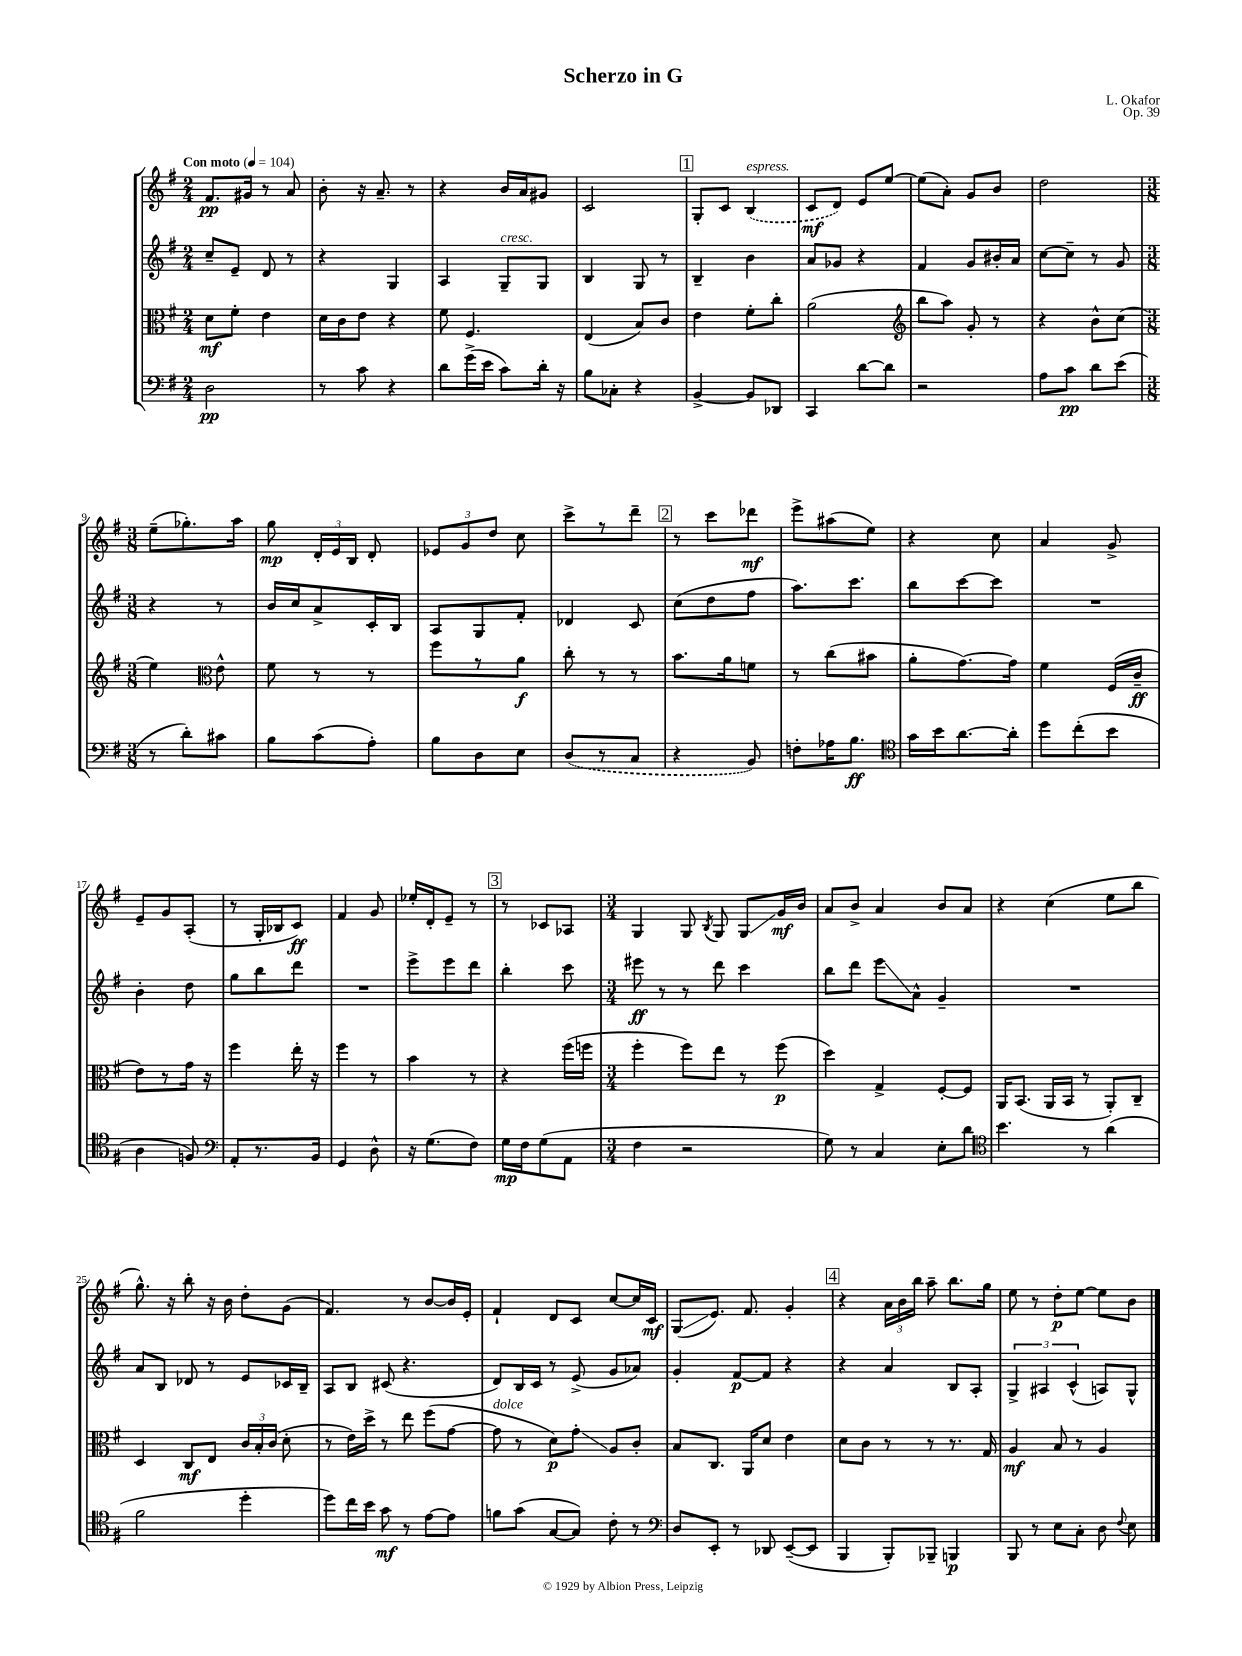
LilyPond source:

\header { title = "Scherzo in G" composer = "L. Okafor" opus = "Op. 39" }
<<
\new StaffGroup <<
\new Staff = "s0" {
    \clef treble \key g \major \numericTimeSignature \time 2/4 \tempo "Con moto" 4 = 104
    \autoBeamOff fis'8.[\pp gis'16] r8 a'8 |
    b'8-. r16 a'8.-- r8 |
    r4 b'16[ a'16 gis'8] |
    c'2 |
    \mark \markup { \box "1" } g8[-. c'8] \once \slurDashed b4^\markup { \italic "espress." }( |
    c'8[\mf d'8]) e'8[ e''8]~ |
    e''8[( a'8]-.) g'8[ b'8] |
    d''2 |
    \numericTimeSignature \time 3/8 e''8[--( ges''8.-.) a''16] |
    g''8\mp \tuplet 3/2 { d'16[-. e'16 b16] } d'8-. |
    \tuplet 3/2 { ees'8[ g'8 d''8] } c''8 |
    c'''8[-> r8 d'''8]-- |
    \mark \markup { \box "2" } r8 c'''8[ des'''8]\mf |
    e'''8[-> ais''8( e''8]) |
    r4 c''8 |
    a'4 g'8-> |
    e'8[-- g'8 a8]-.( |
    r8 g16[-. bes16 c'8]\ff) |
    fis'4 g'8 |
    ees''16[-. d'16-. e'8]-- r8 |
    \mark \markup { \box "3" } r8 ces'8[ aes8] |
    \numericTimeSignature \time 3/4 g4 g8 \acciaccatura { b8 } g8 g8[\glissando g'16\mf b'16] |
    a'8[ b'8]-> a'4 b'8[ a'8] |
    r4 c''4( e''8[ b''8] |
    g''8.-^) r16 b''8-. r16 b'16 d''8[-. g'8]( |
    fis'4.) r8 b'8[~ b'16 e'16]-. |
    fis'4-! d'8[ c'8] c''8[~ c''16 c'16]\mf |
    g8[\glissando( e'8.]) fis'8. g'4-. |
    \mark \markup { \box "4" } r4 \tuplet 3/2 { a'16[ b'16 b''16] } a''8-- b''8.[ g''16] |
    e''8 r8 d''8[-.\p e''8]~ e''8[ b'8] \bar "|." |
}
\new Staff = "s1" {
    \clef treble \key g \major \numericTimeSignature \time 2/4
    \autoBeamOff c''8[-- e'8]-- d'8 r8 |
    r4 g4 |
    a4 g8[--^\markup { \italic "cresc." } g8] |
    b4 g8 r8 |
    \mark \markup { \box "1" } b4-- b'4 |
    a'8[ ges'8] r4 |
    fis'4 g'8[ bis'16-. a'16] |
    c''8[~ c''8]-- r8 g'8 |
    \numericTimeSignature \time 3/8 r4 r8 |
    b'16[ c''16 a'8-> c'16-. b16] |
    a8[ g8 fis'8]-. |
    des'4 c'8 |
    \mark \markup { \box "2" } c''8[( d''8 fis''8] |
    a''8.[) c'''8.] |
    b''8[ c'''8~ c'''8] |
    R4. |
    b'4-. d''8 |
    g''8[ b''8 d'''8] |
    R4. |
    e'''8[-> e'''8 d'''8] |
    \mark \markup { \box "3" } b''4-. c'''8 |
    \numericTimeSignature \time 3/4 eis'''8\ff r8 r8 d'''8 c'''4 |
    b''8[ d'''8] e'''8[\glissando a'8]-^ g'4-- |
    R2. |
    a'8[ b8] des'8 r8 e'8[ ces'16 b16]-- |
    a8[ b8] cis'8( r4. |
    d'8[) b16 c'16] r8 e'8->( g'8[ aes'8]) |
    g'4-. fis'8[~\p fis'8] r4 |
    \mark \markup { \box "4" } r4 a'4 b8[ a8]-. |
    \tuplet 3/2 { g4-> ais4 c'4-^( } a8[) g8]-^ \bar "|." |
}
\new Staff = "s2" {
    \clef alto \key g \major \numericTimeSignature \time 2/4
    \autoBeamOff d'8[\mf fis'8]-. e'4 |
    d'16[ c'16 e'8] r4 |
    fis'8 fis4. |
    e4( b8[) c'8] |
    \mark \markup { \box "1" } e'4 fis'8[-. c''8]-. |
    a'2( |
    \clef treble b''8[ a''8]) g'8-. r8 |
    r4 b'8[-^ c''8]( |
    \numericTimeSignature \time 3/8 e''4) \clef alto e'8-^ |
    fis'8 r8 r8 |
    fis''8[ r8 a'8]\f |
    c''8-. r8 r8 |
    \mark \markup { \box "2" } b'8.[ a'16 f'8] |
    r8 c''8[( bis'8] |
    a'8[-. g'8.~) g'16] |
    fis'4 fis16[( c'16]--\ff |
    e'8[) r8 g'16] r16 |
    fis''4 e''16-. r16 |
    fis''4 r8 |
    b'4 r8 |
    \mark \markup { \box "3" } r4 fis''16[( f''16] |
    \numericTimeSignature \time 3/4 fis''4-. fis''8[) e''8] r8 fis''8\p( |
    d''4) g4-> fis8[~-. fis8] |
    a,16[ b,8.]( a,16[ b,16] r8 a,8[-.) c8]-- |
    d4 c8[\mf e8] \tuplet 3/2 { c'16[ b16-. c'16]( } d'8-. |
    r8 e'16[) d''16]-> r8 e''8 fis''8[( g'8]~ |
    g'8^\markup { \italic "dolce" } r8 d'8[\p) g'8]-.\glissando a8[ c'8]-. |
    b8[ c8.] a,16[ d'8] e'4 |
    \mark \markup { \box "4" } d'8[ c'8] r8 r8 r8. g16 |
    a4\mf b8 r8 a4 \bar "|." |
}
\new Staff = "s3" {
    \clef bass \key g \major \numericTimeSignature \time 2/4
    \autoBeamOff d2\pp |
    r8 c'8 r4 |
    d'8[ g'16->( e'16] c'8[) d'16]-. r16 |
    b8[ ces8]-. r4 |
    \mark \markup { \box "1" } b,4~-> b,8[ des,8] |
    c,4 d'8[~ d'8] |
    r2 |
    a8[ c'8]\pp d'8[ e'8]( |
    \numericTimeSignature \time 3/8 r8 d'8[-.) cis'8] |
    b8[ c'8( a8]-.) |
    b8[ d8 e8] |
    \once \slurDashed d8[( r8 c8] |
    \mark \markup { \box "2" } r4 b,8) |
    f8[-. aes16 b8.]\ff |
    \clef tenor g'16[ b'16 a'8.~ a'16]-. |
    d''8[ c''8-.( b'8] |
    a4 f8) |
    \clef bass a,8[-. r8. b,16] |
    g,4 d8-^ |
    r16 g8.[( fis8]) |
    \mark \markup { \box "3" } g16[\mp fis16 g8( a,8] |
    \numericTimeSignature \time 3/4 fis4 r2 |
    g8) r8 c4 e8[-. d'8] |
    \clef tenor b'4. r8 a'4( |
    fis'2 d''4-. |
    d''8[) c''16 b'16] g'8\mf r8 e'8[~ e'8] |
    f'8[ g'8]( g8[~ g8]) c'8-. r8 |
    \clef bass d8[ e,8]-. r8 des,8 e,8[~--( e,8] |
    \mark \markup { \box "4" } b,,4 b,,8[-.) bes,,8]-- b,,4\p |
    b,,8 r8 e8[ c8]-. d8 \appoggiatura { fis8 } e8 \bar "|." |
}
>>
>>
